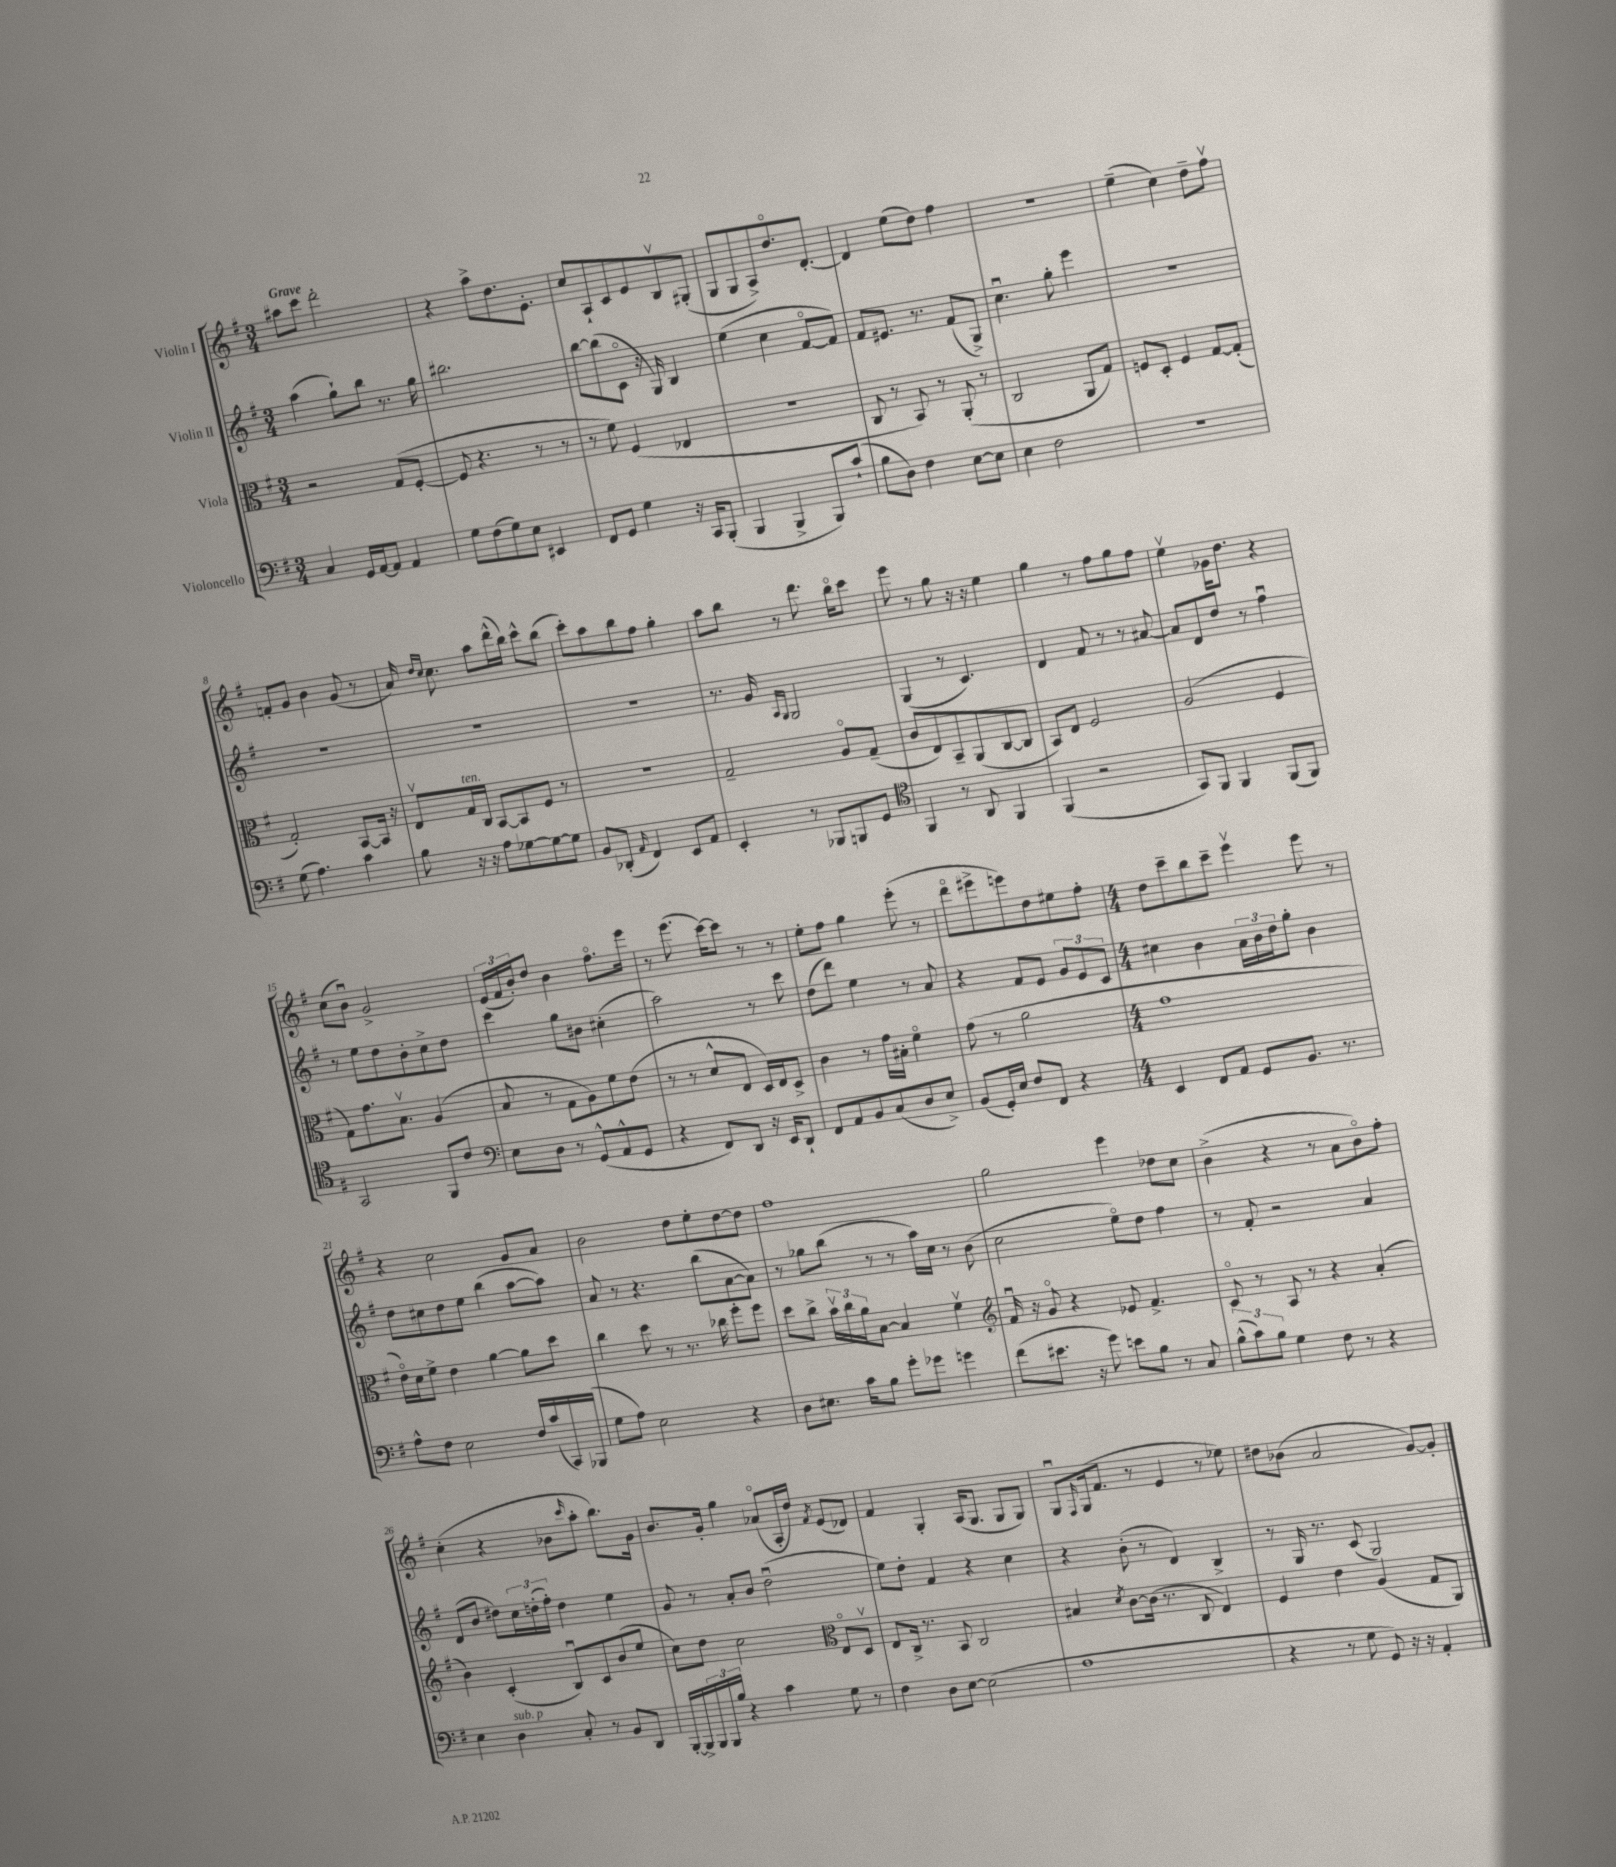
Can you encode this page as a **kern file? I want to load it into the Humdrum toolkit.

**kern	**kern	**kern	**kern
*part4	*part3	*part2	*part1
*staff4	*staff3	*staff2	*staff1
*I"Violoncello	*I"Viola	*I"Violin II	*I"Violin I
*clefF4	*clefC3	*clefG2	*clefG2
*k[f#]	*k[f#]	*k[f#]	*k[f#]
*M3/4	*M3/4	*M3/4	*M3/4
=1	=1	=1	=1
!	!	!	!LO:TX:a:B:t=Grave
4C/	2r	(4aa\	8aa#X\L
.	.	.	8ccc\J
16GG/LL	.	8gg`\L)	2ddd'\
[16AA/J	.	.	.
8AA/J]	.	8bb\J	.
4AA/	(8G/L	8.r	.
.	[8F#'/J	.	.
.	.	16gg\	.
=2	=2	=2	=2
8G\L	8F#/]	2.bb#X\	4r
(8F#\	4.r	.	.
8G\)	.	.	8aa^\L
8E\J	.	.	8.dd\
4EE#X/	8r	.	.
.	.	.	8.e'\J
.	8r	.	.
=3	=3	=3	=3
8FF#/L	8r	[8bb\L	8cc/L
8GG/J	8f#\)	(8bb\]	8A`/
4G\	(4F#/	8c\J	8c/
.	.	16r	8e/
.	.	16G/)	.
16r	4E-X/	4B/	8Bv/
16CC/KL	.	.	.
(8BBB'/J	.	.	(8G#X'/J
=4	=4	=4	=4
4BBB/	2.r	(4ee\	8G/L
.	.	.	8G/
4BBB^/	.	4cc\	8A^/)
.	.	.	8.dd/
8BBB/L)	.	[8f#/L	.
.	.	.	[8.d'/J
(8c`/J	.	8f#/J])	.
=5	=5	=5	=5
8B\L	8C/	8f#/L	4d/]
8D\J)	8r	8.e#X/J	.
4F#\	8BB/)	.	(8ee\L
.	.	8.r	.
.	8r	.	8dd\J)
[8E\L	(8AA'/	(8f#/L	4ff#\
8E\J]	8r	8G^/J)	.
=6	=6	=6	=6
4E\	2C/	4.ccu\	2.r
2F#\	.	.	.
.	.	8gg'\	.
.	8AA/L	4eee\	.
.	8G/J)	.	.
=7	=7	=7	=7
2.r	8Fn/L	2.r	(4ee~\
.	8D'/J	.	.
.	4F/	.	4cc\)
.	[8G/L	.	8dd~\L
.	(8G'/J]	.	8ff#v\J
!!LO:LB:g=z
=8	=8	=8	=8
(8G\	2G'/)	2.r	8fn'/L
4.A\)	.	.	8g/J
.	.	.	4b\
4c\	[8BB/L	.	(8g/
.	16BB/Jk]	.	8r
.	16r	.	.
=9	=9	=9	=9
8B\	8Ev/L	2.r	16a/)
.	.	.	16qqdd/LL
.	.	.	16qqcc/JJ
.	.	.	8.cc\
!	!LO:TX:a:i:t=ten.	!	!
16r	16G/L	.	.
16r	16C/JJ	.	.
8A\L	[8BB/L	.	8aa\L
[8G-X\	8BB/]	.	(16ddd^^\L
.	.	.	16bb\JJ)
8G-\_	8F#/J	.	8ccc^^\L
8G-\J]	8r	.	(8bb\J
=10	=10	=10	=10
8BB/L	2.r	2.r	8ccc'\L)
(8DD-X'/J	.	.	8aa\
16qqAA/	.	.	.
4FF#/)	.	.	8bb\
.	.	.	8ff#\J
8EE/L	.	.	4gg'\
8AA/J	.	.	.
=11	=11	=11	=11
4EE'/	2G~/	8.r	8aa\L
.	.	.	8bb\J
.	.	16g/	.
.	.	16qqA/LL	.
.	.	16qqG/JJ	.
8r	.	2G/	8r
8BBB-X/L	.	.	8.ddd\
8BBBn/	8A/L	.	.
.	.	.	16bb\KL
8GG/J	(8G~/J	.	8ccc\J
=12	=12	=12	=12
*clefC4	*	*	*
4FF#/	8c/L	(4G/	8eee\
.	8E/)	.	8r
8r	8BB~/	8r	8gg\
8AA/	(8AA/	4.c/)	16r
.	.	.	16r
4FF#/	[8C/	.	4ee\
.	8C/J]	.	.
=13	=13	=13	=13
(4FF#/	8BB/L)	4d/	4gg\
.	8E/J	.	.
2r	2F#/	8f#/	8r
.	.	8r	8ff#\L
.	.	8r	8gg\
.	.	[8a#X/	8ff#\J
=14	=14	=14	=14
8GG/L)	(2A/	8a#/L]	4eev\
8FF#/J	.	8d/	.
4FF#/	.	8dd/J	16g-X\KL
.	.	.	8.dd\J
.	.	8r	.
(8FF#/L	4F#/	4ff#u\	4r
8FF#/J)	.	.	.
!!LO:LB:g=z
=15	=15	=15	=15
2GG/	8G\L)	8r	(8cc\L
.	8.g\	8ee\L	8bu\J)
.	.	8dd\	2g^/
.	8.Bv\J	.	.
.	.	8b'\	.
8FF#/L	(4A/	8cc^\	.
8c/J	.	8dd\J	.
=16	=16	=16	=16
*clefF4	*	*	*
8E\L	8B/	4ccc\	(24e/LL
.	.	.	24f#/
.	.	.	24b'/J)
8D\J	8r	.	8dd/J
8r	8G\L	8gg\L	4b\
(8GG^^/L	8A\)	8b#X\J	.
8AA^^/	8f#\	(4cc#X'\	8.ff#\L
8GG/J	(8e\J	.	.
.	.	.	16eee\Jk
=17	=17	=17	=17
4r	8r	2aa\)	8r
.	8r	.	(8.eee\
8FF#/L)	8d^^/L	.	.
.	.	.	[16ccc\KL)
8DD/J	8E/J	.	8ccc\J]
16r	16D/LL)	8r	8r
16EE/KL	16E/J	.	.
8DD`/J	8D^/J	8ccc\	8r
=18	=18	=18	=18
8FF#/L	4c\	(8dd\L	8ee'\L
8AA/	.	8ddd\J)	8ff#\J
8BB/	8r	4ee\	4gg\
(8C/	16g\LL	.	.
.	16B#X'\JJ	.	.
8D/	4f#\	8r	(8eee'\
8E^/J)	.	8a/	8r
=19	=19	=19	=19
(8BB/L	(8g\	4r	8ddd\L
16GG'/L)	8r	.	8eee#X^\
16E/JJ	.	.	.
8F#/L	2a\	8f#/L	8eeen\)
8FF#/J	.	8e/J	8dd\
4r	.	12g/L	8ee#X\
.	.	12e/	.
.	.	.	8ff#'\J
.	.	12c/J	.
=20	=20	=20	=20
*M4/4	*M4/4	*M4/4	*M4/4
4EE/	1g	4cc#X\	8dd\L
.	.	.	8ccc~\
8FF#/L	.	4b\	8bb\
8AA/J	.	.	8ccc~\J
8GG/L	.	24a\LL	4eeev\
.	.	24b\	.
.	.	24dd\J	.
8.BB/J	.	8gg'\J	.
.	.	4b\	8eee\
8.r	.	.	.
.	.	.	8r
!!LO:LB:g=z
=21	=21	=21	=21
8A^^\L	16e\LL)	8dd\L	4r
.	16d\J	.	.
8F#\J	8f#^\J	8cc#X\	.
2E\	4e\	8dd\	2cc\
.	.	8ee\J	.
.	[4a\	(4bb\	.
16F#/LL	8a\L]	[8aa\L	8g/L
(16c/	.	.	.
16CC/)	8dd\J	8aa\J])	8a/J
(16BBB-X/JJ	.	.	.
=22	=22	=22	=22
8G\L	4cc\	8a/	2b\
8A\J)	.	8r	.
2E\	8dd\	4.r	.
.	8r	.	.
.	8.r	.	8dd\L
.	.	(8bb\L	8ee'\
.	16cc-X\	.	.
4r	8ff#'\L	[8a\	[8dd\
.	8ff#\J	8a\J])	8dd\J]
=23	=23	=23	=23
8D\L	8dd\L	8r	1ff#
8.E#X\J	8cc^\J	8gg-X\L	.
.	24bv\LL	(8bb\J	.
.	24cc\	.	.
16c\KL	.	.	.
.	24a\J	.	.
8B\J	[8B\J	8r	.
8g'\L	4B/]	8r	.
8g-X\J	.	16aa\LL)	.
.	.	16cc\JJ	.
4gn\	4f#v\	8r	.
.	.	(8b\	.
=24	=24	=24	=24
*	*clefG2	*	*
(8f#\L	16f#u/	2cc\	2gg\
.	16r	.	.
8.e#X\J	8g/	.	.
.	4r	.	.
16r	.	.	.
8g\)	.	.	.
8en\L	8e-X/	8ee\L)	4eee\
8B\J	4.f#^/	8dd\J	.
8r	.	4ff#\	8dd-X\L
8C/	.	.	8cc\J
=25	=25	=25	=25
(12B^^\L	8c/	8r	(4b^\
12c\)	.	.	.
.	8r	8f#'/	.
12B\J	.	.	.
4G\	8A/	2r	4r
.	8r	.	.
8F#\	4r	.	8r
8r	.	.	8a\L
4r	(4a'/	4a/	8b\)
.	.	.	8ff#'\J
!!LO:LB:g=z
=26	=26	=26	=26
4E\	4b\)	(8d/L	(4cc'\
.	.	8b/J	.
!LO:TX:a:i:t=sub. p	!	!	!
4D\	(4c'/	8dd#X\L)	4r
.	.	24cc\L	.
.	.	(24ddn'\	.
.	.	24ff#'\JJ)	.
8C'/	8Bu/L)	4dd\	8b-X\L
.	.	.	16qqccc/
8r	8c/	.	8aa'\J
8BB/L	(8b/	4ee\	8.bb\L)
8DD/J	8ee/J	.	.
.	.	.	16g\Jk
=27	=27	=27	=27
[16BBB'/LL	8cc\L)	8g/	8.b/L
16BBB^/]	.	.	.
24BBB/	8dd\J	8r	.
24BBB/	.	.	.
.	.	.	16g'/Jk
24B/JJ	.	.	.
4r	2cc\	8a'/L	4gg\
.	.	8b/J	.
4c\	.	(2ddu\	(8a-X/L
.	.	.	16A'/L
.	.	.	16dd/JJ)
*	*clefC3	*	*
.	.	.	8qf#/
8G\	8E/L	.	(8e/L
8r	8Dv/J	.	8d-X/J)
=28	=28	=28	=28
4F#\	8E/L	8ee\L)	4f#/
.	16C^/Jk	8dd'\J	.
.	8.r	.	.
8D\L	.	4f#/	4G'/
[8E\J	8BB/	.	.
(2E\]	2C/	4r	(16A/KL
.	.	.	8.G/J
.	.	4cc\	8G/L
.	.	.	8G/J)
=29	=29	=29	=29
1A	4B#X/	4r	8Gu/L
.	.	.	16qqF#/
.	.	.	(16G/k
.	.	.	8.f#/J
.	8qd/	.	.
.	[8c\L	(8b'\	.
.	(16c\Jk]	8r	8r
.	8.r	.	.
.	.	4d/)	4e/
.	8C/	.	.
.	4E/)	4B^/	8r
.	.	.	8ee-X\)
=30	=30	=30	=30
4r	4F#/	8r	8dd#X\L
.	.	16G/	(8b-X\J
.	.	8.r	.
8r	4e\	.	2a/
8G\	.	(8c/	.
8GG/)	(4A/	2G/)	.
16r	.	.	.
16r	.	.	.
4AA'/	8G/L	.	[8g/L)
.	8AA/J)	.	8g'/J]
==	==	==	==
*-	*-	*-	*-
